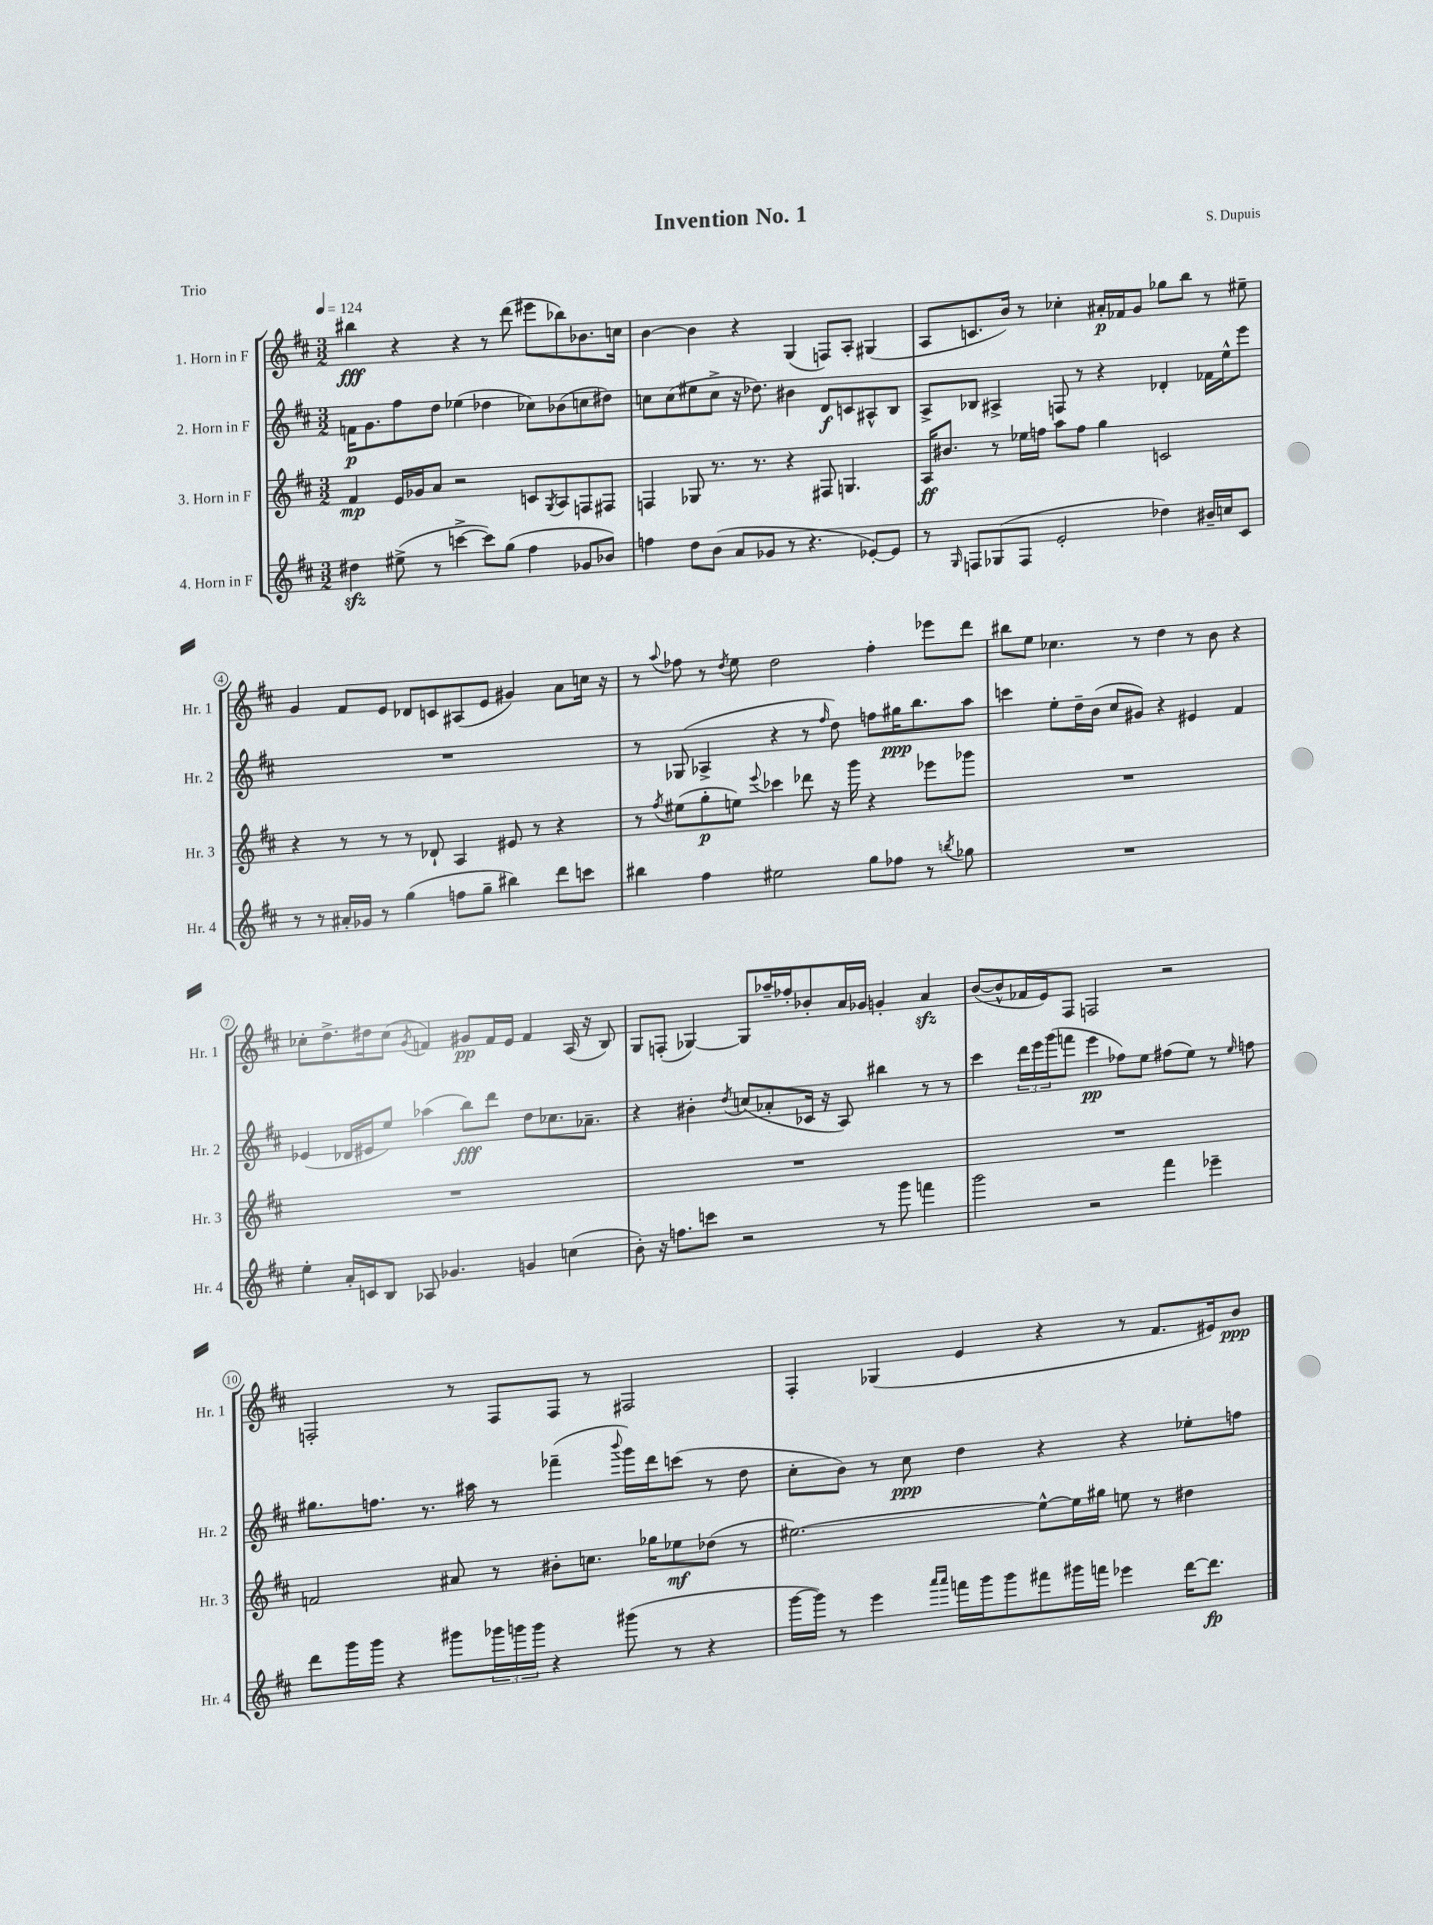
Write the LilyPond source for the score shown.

\header { title = "Invention No. 1" composer = "S. Dupuis" piece = "Trio" }
<<
\new StaffGroup <<
\new Staff = "s0" \with { instrumentName = "1. Horn in F" shortInstrumentName = "Hr. 1" } {
    \clef treble \key d \major \numericTimeSignature \time 3/2 \tempo 4 = 124
    bis''4\fff r4 r4 r8 d'''8( eis'''8 bes''8) bes'8. c''16 |
    b'4~ b'4 r4 g4( f8) a8-. gis4( |
    a8 c'8. b'16) r8 ces''4-. ais'16-.\p fes'16 g'8 ges''8 b''8 r8 eis''8-- |
    g'4 fis'8 e'8 des'8 c'8 ais8( e'8 gis'4) a'8 c''16 r16 |
    r8 \appoggiatura { a''8 } fes''8 r8 \acciaccatura { d''8 } e''8 d''2 fes''4-. ees'''8 d'''8 |
    bis''8 e''8 ces''4. r8 d''4 r8 b'8 r4 |
    ces''8-. d''8.-> dis''16 ces''8( \acciaccatura { g'8 } f'4) gis'8\pp f'16 e'16 f'4 a16( r16 b8) |
    g8 f8-.( ges4~) ges8 aes''16-- fes''16-. bes'8-. a'16 ges'16 g'4-. a'4\sfz |
    b'8~( b'8-^ fes'16 e'16) fis8 f2 r2 |
    f2-. r8 f8 f8 r8 fis2 |
    fis4-. ges4( e'4 r4 r8 fis'8. eis'16) b'8\ppp \bar "|." |
}
\new Staff = "s1" \with { instrumentName = "2. Horn in F" shortInstrumentName = "Hr. 2" } {
    \clef treble \key d \major \numericTimeSignature \time 3/2
    f'16\p g'8. fis''8 d''8 ees''4( des''4 ces''8) bes'8( c''8 dis''8) |
    c''8 c''8( eis''8 c''8-> r16 des''8.) bis'4 d'8\f c'8 ais8-^ b8 |
    a8-> bes8 ais4-> f8 r8 r4 des'4-. fes'16 e''16-^ e'''8 |
    R1. |
    r8 ges8( aes4-> r4 r8 \grace { fis''16 } d''8) f''8 gis''16\ppp b''8. a''8 |
    c'''4 e''8-. d''16-- b'16( cis''8 gis'8) r4 eis'4 fis'4 |
    ees'4( des'16 eis'16 e''8) aes''4( b''8\fff) d'''8 d''8 ces''8. aes'8.-- |
    r4 bis'4-. \acciaccatura { d''8 } c''8( aes'8-. ces'16 r16 a8) bis''4 r8 r8 |
    cis'''4 \tuplet 3/2 { d'''16 e'''16 g'''16( } f'''8 e'''4\pp fes''8) e''8 fis''8( e''8) r8 \grace { e''16 } f''8 |
    gis''8. f''8. r8. ais''16 r8 fes'''4--( \appoggiatura { b'''8 } g'''16) d'''16 c'''8( r8 d''8 |
    cis''8-. b'8) r8 cis''8\ppp d''4 r4 r4 ees''8-. f''8 \bar "|." |
}
\new Staff = "s2" \with { instrumentName = "3. Horn in F" shortInstrumentName = "Hr. 3" } {
    \clef treble \key d \major \numericTimeSignature \time 3/2
    fis'4\mp e'16 ges'16 a'8 r2 c'8 \acciaccatura { g8 } a8 f8 fis8 |
    f4 ges8 r8. r8. r4 fis8 g4. |
    a16\ff bis'8. r8 ees''16 f''16 a''8 f''8 g''4 c'2 |
    r4 r8 r8 r8 des'8-! a4 eis'8 r8 r4 |
    r8 \acciaccatura { fis''8 } eis''8( g''8-.\p e''8) \appoggiatura { e'''8 } ces'''4 des'''8 r16 g'''16 r4 ees'''8 ges'''8 |
    R1. |
    R1. |
    R1. |
    R1. |
    f'2 ais'8 r8 bis'8-. c''8. ges''16 ees''8\mf des''8( r8 |
    eis''2.~) eis''8~-^ eis''16 gis''16 e''8 r8 dis''4 \bar "|." |
}
\new Staff = "s3" \with { instrumentName = "4. Horn in F" shortInstrumentName = "Hr. 4" } {
    \clef treble \key d \major \numericTimeSignature \time 3/2
    dis''4\sfz eis''8->( r8 c'''4~-> c'''8) g''8( fis''4 ges'8 bes'8) |
    f''4 d''8 b'8( a'8 ges'8 r8 r4. ees'8~-.) ees'8 |
    r8 \grace { g16 } f8 ges8( f8 e'2-. des''4) bis'16-- c''16 cis'8 |
    r8 r8 ais'16-. ges'16 r8 g''4( f''8 g''8-- bis''4) d'''8 c'''8 |
    bis''4 fis''4 eis''2 g''8 fes''8 r8 \acciaccatura { b''8 } ges''8 |
    R1. |
    e''4-. a'16-. c'16 b8 aes8 ges'4. g'4 c''4( |
    b'8-.) r16 f''8. c'''8 r2 r8 g'''8 f'''4 |
    g'''2 r2 fis'''4 ees'''4-- |
    d'''8 g'''16 g'''16 r4 gis'''8 \tuplet 3/2 { ges'''16 g'''16 g'''16 } r4 gis'''8( r8 r4 |
    g'''16~ g'''16) r8 e'''4 \grace { a'''16 a'''16 } f'''16 g'''16 g'''8 fis'''8 gis'''16 f'''16 ees'''4 d'''16~ d'''8.\fp \bar "|." |
}
>>
>>
\layout { \context { \Score \override BarNumber.stencil = #(make-stencil-circler 0.1 0.3 ly:text-interface::print) } }
